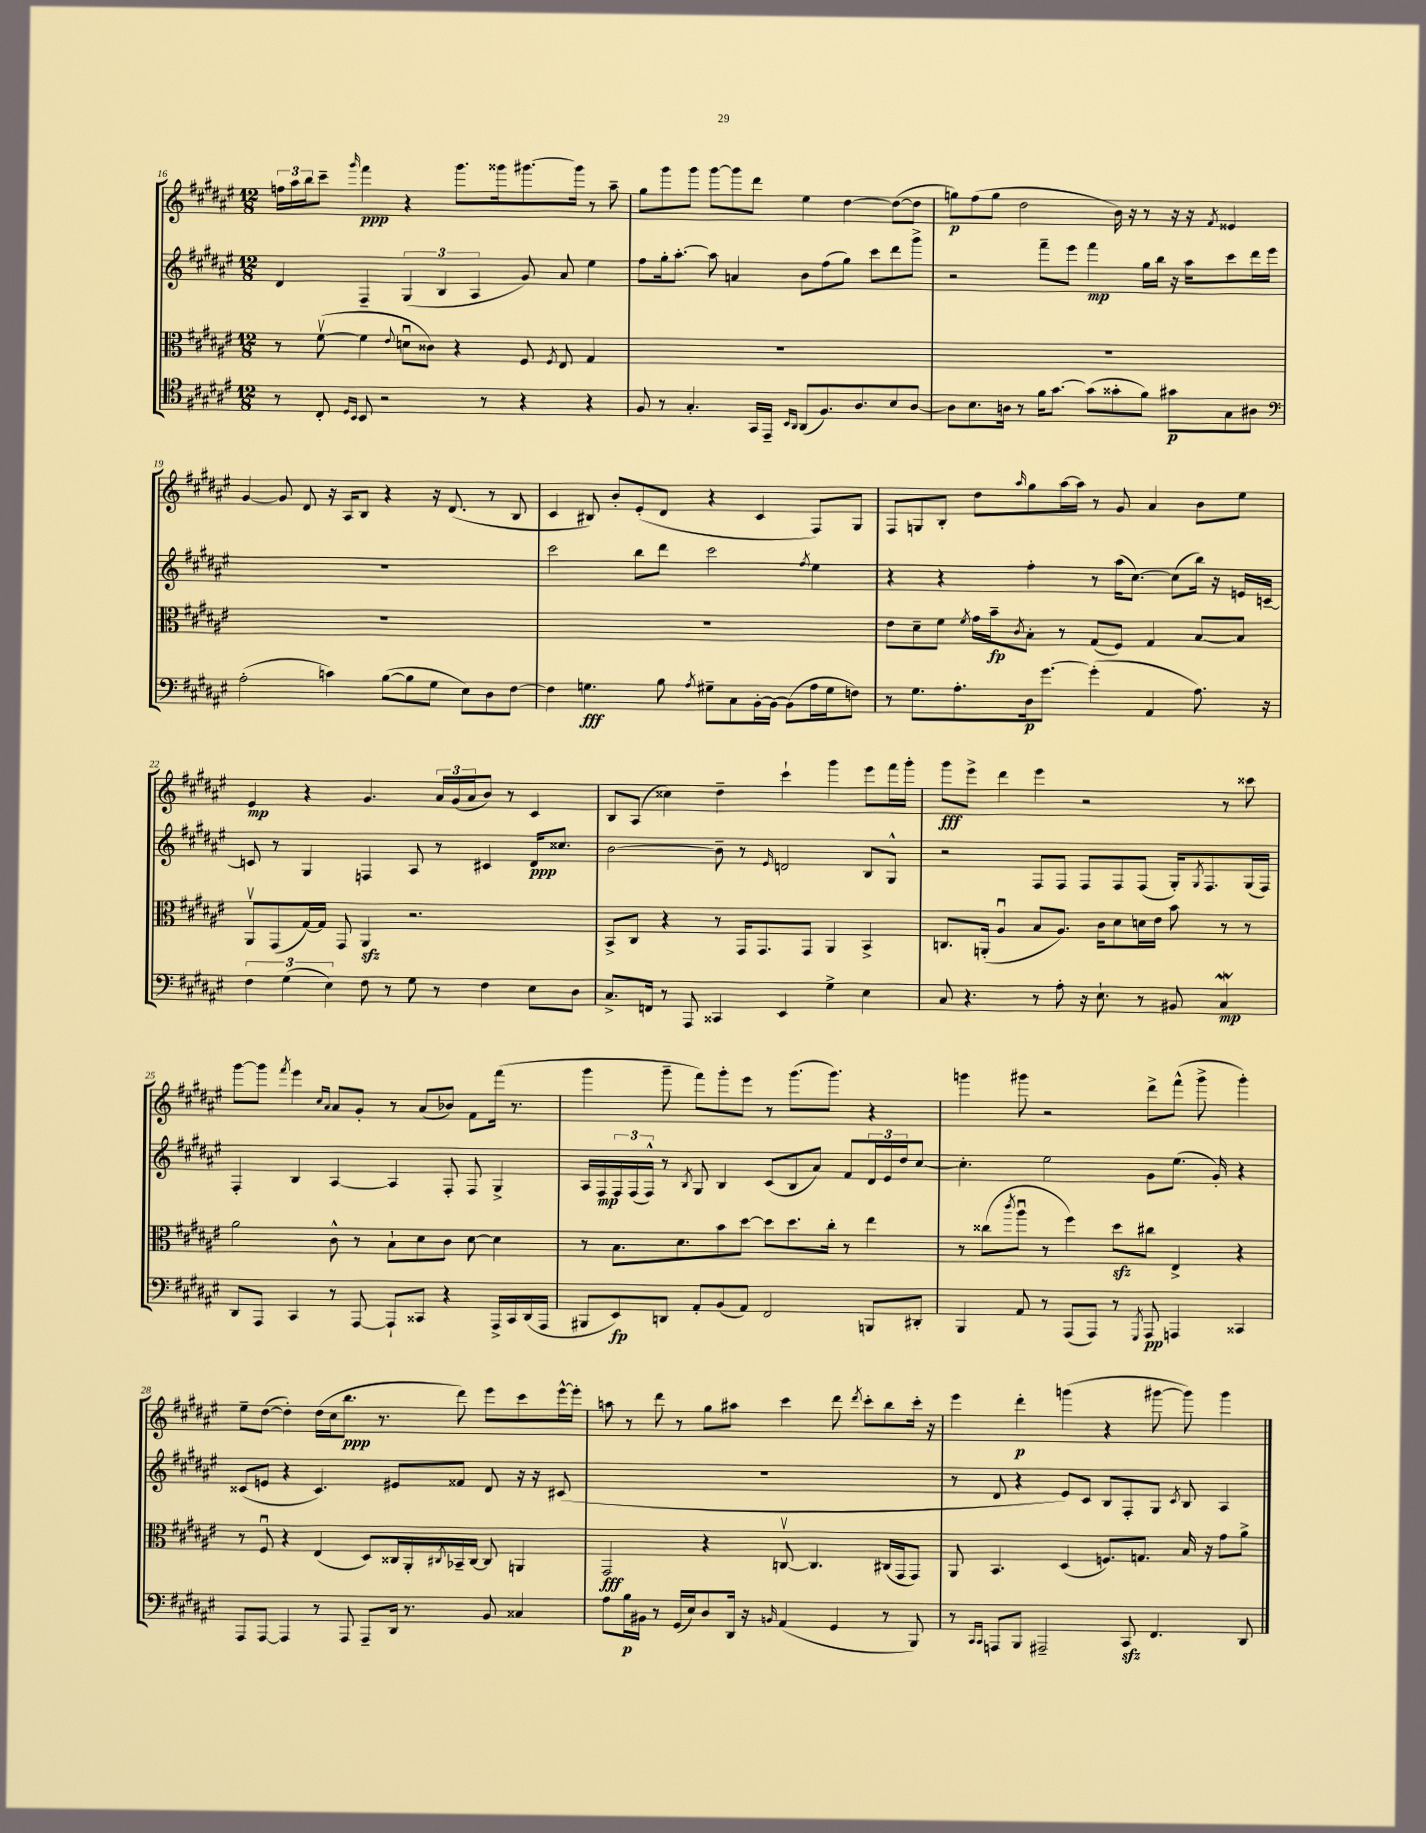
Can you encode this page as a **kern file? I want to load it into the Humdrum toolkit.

**kern	**dynam	**kern	**dynam	**kern	**dynam	**kern	**dynam
*part4	*part4	*part3	*part3	*part2	*part2	*part1	*part1
*staff4	*staff4	*staff3	*staff3	*staff2	*staff2	*staff1	*staff1
*clefC4	*	*clefC3	*	*clefG2	*	*clefG2	*
*k[f#c#g#d#a#e#]	*	*k[f#c#g#d#a#e#]	*	*k[f#c#g#d#a#e#]	*	*k[f#c#g#d#a#e#]	*
*M12/8	*	*M12/8	*	*M12/8	*	*M12/8	*
=16	=16	=16	=16	=16	=16	=16	=16
8r	.	8r	.	4d#/	.	24ffn\LL	.
.	.	.	.	.	.	24aa#\	.
.	.	.	.	.	.	24bb\J	.
8C#'/	.	([8f#v\	.	.	.	8ccc#~\J	.
16qqD#/LL	.	.	.	.	.	.	.
16qqBB/JJ	.	.	.	.	.	16qqggg#/	.
8BB/	.	4f#\]	.	4F#~/	.	4fff#\	ppp
2r	.	.	.	.	.	.	.
.	.	8qqe#/	.	.	.	.	.
.	.	8dnu\L	.	(6G#/	.	4r	.
.	.	8c##X\J)	.	.	.	.	.
.	.	.	.	6B/	.	.	.
.	.	4r	.	.	.	8.ggg#\L	.
.	.	.	.	6A#/	.	.	.
8r	.	.	.	.	.	.	.
.	.	.	.	.	.	16ggg##X\k	.
4r	.	8F#/	.	8g#/)	.	[8.ggg#X\	.
.	.	8qF#/	.	.	.	.	.
.	.	8E#/	.	8a#/	.	.	.
.	.	.	.	.	.	16ggg#\Jk]	.
4r	.	4G#/	.	4ee#\	.	8r	.
.	.	.	.	.	.	8aa#~\	.
=17	=17	=17	=17	=17	=17	=17	=17
8F#/	.	1.r	.	8ff#\L	.	8gg#\L	.
8r	.	.	.	16gg#'\k	.	8ggg#\	.
.	.	.	.	[8.aa#'\J	.	.	.
4.G#'/	.	.	.	.	.	8ggg#\J	.
.	.	.	.	8aa#\]	.	[8ggg#\L	.
.	.	.	.	4an/	.	8ggg#\]	.
16GG#/LL	.	.	.	.	.	8ddd#\J	.
16EE#~/JJ	.	.	.	.	.	.	.
16qqBB/LL	.	.	.	.	.	.	.
16qqAA#/JJ	.	.	.	.	.	.	.
(8AA#/L	.	.	.	8b\L	.	4ee#\	.
8.F#/)	.	.	.	(8ff#\	.	.	.
.	.	.	.	8gg#\J)	.	[4dd#\	.
8.A#/	.	.	.	.	.	.	.
.	.	.	.	8ccc#\L	.	.	.
8B/	.	.	.	8ddd#\	.	(8dd#\L_	.
[8A#/J	.	.	.	8ggg#^\J	.	8dd#\J]	.
=18	=18	=18	=18	=18	=18	=18	=18
8A#\L]	.	1.r	.	2r	.	8ggn\L)	p
8.B\	.	.	.	.	.	(8ff#\	.
.	.	.	.	.	.	8gg\J	.
16An\Jk	.	.	.	.	.	.	.
8r	.	.	.	.	.	2dd#\	.
16f#\KL	.	.	.	8fff#~\L	.	.	.
[8.g#\J	.	.	.	.	.	.	.
.	.	.	.	8eee#\J	.	.	.
(8g#\L]	.	.	.	4fff#\	mp	.	.
8g##X'\	.	.	.	.	.	16b\)	.
.	.	.	.	.	.	16r	.
8f#\J)	.	.	.	16gg#\LL	.	8r	.
.	.	.	.	16bb\JJ	.	.	.
8g#X\L	p	.	.	16r	.	16r	.
.	.	.	.	16aa#\KL	.	16r	.
.	.	.	.	.	.	8qf#/	.
8G#\	.	.	.	8ccc#\	.	4e##X/	.
8A#X\J	.	.	.	16ddd#\L	.	.	.
.	.	.	.	16eee#\JJ	.	.	.
!!LO:LB:g=z
=19	=19	=19	=19	=19	=19	=19	=19
*clefF4	*	*	*	*	*	*	*
(2A#'\	.	1.r	.	1.r	.	[4g#/	.
.	.	.	.	.	.	8g#/]	.
.	.	.	.	.	.	8d#/	.
4cn\)	.	.	.	.	.	16r	.
.	.	.	.	.	.	16A#/KL	.
.	.	.	.	.	.	8B/J	.
([8B\L	.	.	.	.	.	4r	.
8B\]	.	.	.	.	.	.	.
8G#\J	.	.	.	.	.	16r	.
.	.	.	.	.	.	(8.d#/	.
8E#\L)	.	.	.	.	.	.	.
8D#\	.	.	.	.	.	8r	.
[8F#\J	.	.	.	.	.	8B/	.
=20	=20	=20	=20	=20	=20	=20	=20
4F#\]	.	1.r	.	2ccc#\	.	4c#/	.
4.Gn\	fff	.	.	.	.	8B#X/)	.
.	.	.	.	.	.	8b'/L	.
.	.	.	.	8bb\L	.	(8e#'/	.
8B\	.	.	.	8ddd#\J	.	8d#/J	.
8qA#/	.	.	.	.	.	.	.
8G#X~\L	.	.	.	2ccc#\	.	4r	.
8C#\	.	.	.	.	.	.	.
[16BB'\L	.	.	.	.	.	4c#/	.
16BB\JJ_	.	.	.	.	.	.	.
(8BB\L]	.	.	.	.	.	.	.
.	.	.	.	8qff#/	.	.	.
16A#\L	.	.	.	4ee#\	.	8F#/L)	.
16G#\J	.	.	.	.	.	.	.
8Fn\J)	.	.	.	.	.	8G#/J	.
=21	=21	=21	=21	=21	=21	=21	=21
8r	.	8e#\L	.	4r	.	8F#/L	.
8.G#\L	.	8d#~\	.	.	.	8Gn/	.
.	.	8f#\J	.	4r	.	8B'/J	.
8.A#'\	.	.	.	.	.	.	.
.	.	8qf#/	.	.	.	.	.
.	.	16g#\LL	.	.	.	8dd#\L	.
.	.	16b~\J	fp	.	.	.	.
.	.	8qc#/	.	.	.	16qqaa#/	.
16D#\k	p	8B'\J	.	4ff#'\	.	8gg#\	.
[8.g#\J	.	.	.	.	.	.	.
.	.	8r	.	.	.	[16aa#\L	.
.	.	.	.	.	.	16aa#\JJ]	.
(4g#'\]	.	(8G#/L	.	8r	.	8r	.
.	.	8F#/J)	.	(16aa#\KL	.	8g#/	.
.	.	.	.	[8.cc#\J)	.	.	.
4AA#/	.	4G#/	.	.	.	4a#/	.
.	.	.	.	(8cc#\L]	.	.	.
8.A#\)	.	[8B/L	.	16bb\Jk)	.	8b\L	.
.	.	.	.	16r	.	.	.
.	.	8B/J]	.	16en/LL	.	8ee#\J	.
16r	.	.	.	[16cn~/JJ	.	.	.
!!LO:LB:g=z
=22	=22	=22	=22	=22	=22	=22	=22
6F#\	.	8AA#v/L	.	8cn/]	.	4e#/	mp
.	.	(8GG#/	.	8r	.	.	.
(6G#\	.	.	.	.	.	.	.
.	.	[16G#/L)	.	4G#/	.	4r	.
.	.	16G#/JJ]	.	.	.	.	.
6E#\)	.	.	.	.	.	.	.
.	.	8GG#/	.	.	.	.	.
8F#\	.	4AA#zz/	.	4Fn/	.	4.g#/	.
8r	.	.	.	.	.	.	.
8G#\	.	2.r	.	8A#/	.	.	.
8r	.	.	.	8r	.	24a#/LL	.
.	.	.	.	.	.	(24g#/	.
.	.	.	.	.	.	24a#/J	.
4F#\	.	.	.	4c#X/	.	8b/J)	.
.	.	.	.	.	.	8r	.
8E#\L	.	.	.	16d#/KL	ppp	4c#/	.
.	.	.	.	8.cc##X/J	.	.	.
8D#\J	.	.	.	.	.	.	.
=23	=23	=23	=23	=23	=23	=23	=23
8.C#^/L	.	8BB^/L	.	[2b\	.	8B/L	.
.	.	8C#/J	.	.	.	(8A#/J	.
16FFn/Jk	.	.	.	.	.	.	.
8r	.	4r	.	.	.	4cc##X\)	.
8AAA#/	.	.	.	.	.	.	.
4CC##X/	.	8r	.	8b~\]	.	4dd#~\	.
.	.	16GG#/KL	.	8r	.	.	.
.	.	8.GG#/	.	.	.	.	.
.	.	.	.	16qqe#/	.	.	.
4EE#/	.	.	.	2dn/	.	4ccc#`\	.
.	.	8GG#/J	.	.	.	.	.
4G#^\	.	4AA#/	.	.	.	4ggg#\	.
4E#\	.	4BB^/	.	8B/L	.	8eee#\L	.
.	.	.	.	8G#^^/J	.	16fff#\L	.
.	.	.	.	.	.	16ggg#'\JJ	.
=24	=24	=24	=24	=24	=24	=24	=24
8C#/	.	8.Cn/L	.	2r	.	8ggg#\L	fff
4.r	.	.	.	.	.	8eee#^\J	.
.	.	(16AAn'/Jk	.	.	.	.	.
.	.	4A#u/	.	.	.	4ddd#\	.
8r	.	8B/L	.	8F#/L	.	4eee#\	.
8A#'\	.	8.A#/J)	.	8F#/J	.	.	.
16r	.	.	.	8F#/L	.	2r	.
8.E#`\	.	16c#\KL	.	.	.	.	.
.	.	8d#\	.	8F#/	.	.	.
8r	.	16dn\L	.	(8F#/J	.	.	.
.	.	16e#\JJ	.	.	.	.	.
8BB#X/	.	8b\	.	16G#'/KL)	.	.	.
.	.	.	.	8qG#/	.	.	.
.	.	.	.	8.F#/	.	.	.
4C#W/	mp	8r	.	.	.	8r	.
.	.	8r	.	(16G#/L	.	8ccc##X\	.
.	.	.	.	16F#/JJ)	.	.	.
!!LO:LB:g=z
=25	=25	=25	=25	=25	=25	=25	=25
8DD#/L	.	2a#\	.	4F#'/	.	[8ggg#\L	.
8AAA#/J	.	.	.	.	.	8ggg#\J]	.
.	.	.	.	.	.	8qfff#/	.
4CC#/	.	.	.	4B/	.	4eee#\	.
.	.	.	.	.	.	16qqcc#/LL	.
.	.	.	.	.	.	16qqa#/JJ	.
8r	.	8c#^^\	.	[4A#/	.	8a#/L	.
[8AAA#/	.	8r	.	.	.	8g#'/J	.
8AAA#`/L]	.	8B`\L	.	4A#/]	.	8r	.
8CC##X/J	.	8d#\	.	.	.	(8a#/L	.
4r	.	8c#\J	.	8F#'/	.	8b-X/J)	.
.	.	[8d#\	.	8F#/	.	8f#\L	.
16AAA#^/LL	.	4d#\]	.	4G#^/	.	(16fff#\Jk	.
16CC##/	.	.	.	.	.	8.r	.
(16DD#/	.	.	.	.	.	.	.
16AAA#/JJ	.	.	.	.	.	.	.
=26	=26	=26	=26	=26	=26	=26	=26
8BBB#X/L	.	8r	.	16A#/LL	.	4ggg#\	.
.	.	.	.	16F#/	mp	.	.
8EE#/)	fp	8.B\L	.	24F#/	.	.	.
.	.	.	.	(24F#/	.	.	.
.	.	.	.	24F#^^/JJ)	.	.	.
8DDn/J	.	.	.	8r	.	8ggg#~\	.
.	.	8.d#\	.	.	.	.	.
.	.	.	.	8qB/	.	.	.
8AA#'/L	.	.	.	8G#/	.	8fff#\L)	.
(8BB/	.	8b\	.	4B/	.	8ggg#'\	.
8AA#/J)	.	[8dd#\J	.	.	.	8eee#\J	.
2FF#/	.	8dd#\L]	.	(8c#/L	.	8r	.
.	.	8.dd#\	.	8B/	.	(8.ggg#\L	.
.	.	.	.	8a#/J)	.	.	.
.	.	16cc#'\Jk	.	.	.	8.ggg#\J)	.
.	.	8r	.	8f#/L	.	.	.
8BBBn/L	.	4ee#\	.	24d#/L	.	4r	.
.	.	.	.	24e#/	.	.	.
.	.	.	.	24dd#/J	.	.	.
8DD#X'/J	.	.	.	[8cc#/J	.	.	.
=27	=27	=27	=27	=27	=27	=27	=27
4BBB/	.	8r	.	4.cc#'\]	.	4gggn\	.
.	.	(8cc##X\L	.	.	.	.	.
.	.	8qccc#/	.	.	.	.	.
8AA#/	.	8aa#u\J	.	.	.	8ggg#X\	.
8r	.	8r	.	2ee#\	.	2r	.
(8AAA#/L	.	4ff#\)	.	.	.	.	.
8AAA#/J)	.	.	.	.	.	.	.
8r	.	8dd#zz\L	.	.	.	.	.
8qGGG#/	.	.	.	.	.	.	.
8AAA#/	pp	8cc#X\J	.	8g#\L	.	8ddd#^\L	.
4AAAn/	.	4E#^/	.	(8.ee#\J	.	(8fff#^^\J	.
.	.	.	.	.	.	8ggg#^\	.
.	.	.	.	16g#'/)	.	.	.
4CC##X/	.	4r	.	4r	.	4ggg#'\)	.
!!LO:LB:g=z
=28	=28	=28	=28	=28	=28	=28	=28
8AAA#/L	.	8r	.	(8c##X/L	.	8ee#~\L	.
[8AAA#/J	.	8F#u/	.	8en/J	.	([8dd#\J	.
4AAA#/]	.	4r	.	4r	.	4dd#'\])	.
8r	.	(4E#/	.	4.c##/)	.	(16dd#\LL	.
.	.	.	.	.	.	16cc#\J	.
8AAA#/	.	.	.	.	.	8.bb\J	ppp
8AAA#~/L	.	8D#/L)	.	.	.	.	.
.	.	.	.	.	.	8.r	.
16DD#/Jk	.	16C##X/L	.	8e#X/L	.	.	.
8.r	.	16AA#'/	.	.	.	.	.
.	.	8qC#X/	.	.	.	.	.
.	.	16BB-X~/	.	8f##X/J	.	8ddd#\)	.
.	.	[16C#/JJ	.	.	.	.	.
8BB/	.	8C#/]	.	8d#/	.	8eee#\L	.
4C##X/	.	4AAn/	.	16r	.	8ccc#\	.
.	.	.	.	16r	.	.	.
.	.	.	.	(8c#X/	.	[16eee#^^\L	.
.	.	.	.	.	.	16eee#'\JJ]	.
=29	=29	=29	=29	=29	=29	=29	=29
8A#\L	.	2GG#/	fff	1.r	.	8aan\	.
16B\L	p	.	.	.	.	8r	.
16BB#X\JJ	.	.	.	.	.	.	.
8r	.	.	.	.	.	8ddd#\	.
(16GG#/LL	.	.	.	.	.	8r	.
16E#/J)	.	.	.	.	.	.	.
8D#/	.	4r	.	.	.	8gg#\L	.
16DD#/Jk	.	.	.	.	.	8aa#X\J	.
16r	.	.	.	.	.	.	.
16qqBBn/	.	.	.	.	.	.	.
(4AA#/	.	[8Cnv/	.	.	.	4ccc#\	.
.	.	4.C/]	.	.	.	.	.
4GG#/	.	.	.	.	.	8ddd#\	.
.	.	.	.	.	.	8qddd#/	.
.	.	.	.	.	.	8ccc#'\L	.
8r	.	(16C#X/LL	.	.	.	8bb\	.
.	.	16GG#/J	.	.	.	.	.
8BBB/)	.	8GG#/J)	.	.	.	16ccc#'\Jk	.
.	.	.	.	.	.	16r	.
=30	=30	=30	=30	=30	=30	=30	=30
8r	.	8AA#/	.	8r	.	4eee#\	.
16qqCC#/LL	.	.	.	.	.	.	.
16qqCC#/JJ	.	.	.	.	.	.	.
8AAAn/L	.	4.BB/	.	8d#/	.	.	.
8BBB/J	.	.	.	4r	.	4ddd#'\	p
2AAA#X~/	.	.	.	.	.	.	.
.	.	(4D#/	.	8e#/L)	.	(4gggn\	.
.	.	.	.	8c#/J	.	.	.
.	.	8.Fn/L)	.	8B/L	.	4r	.
8CC#zz/	.	.	.	8F#'/	.	.	.
.	.	8.Gn/J	.	.	.	.	.
4.FF#/	.	.	.	8G#/J	.	[8ggg#X\	.
.	.	.	.	8qc#/	.	.	.
.	.	16B/	.	8B/	.	8ggg#\])	.
.	.	16r	.	.	.	.	.
.	.	8g#\L	.	4A#/	.	4ggg#\	.
8DD#/	.	8a#^\J	.	.	.	.	.
==	==	==	==	==	==	==	==
*-	*-	*-	*-	*-	*-	*-	*-
